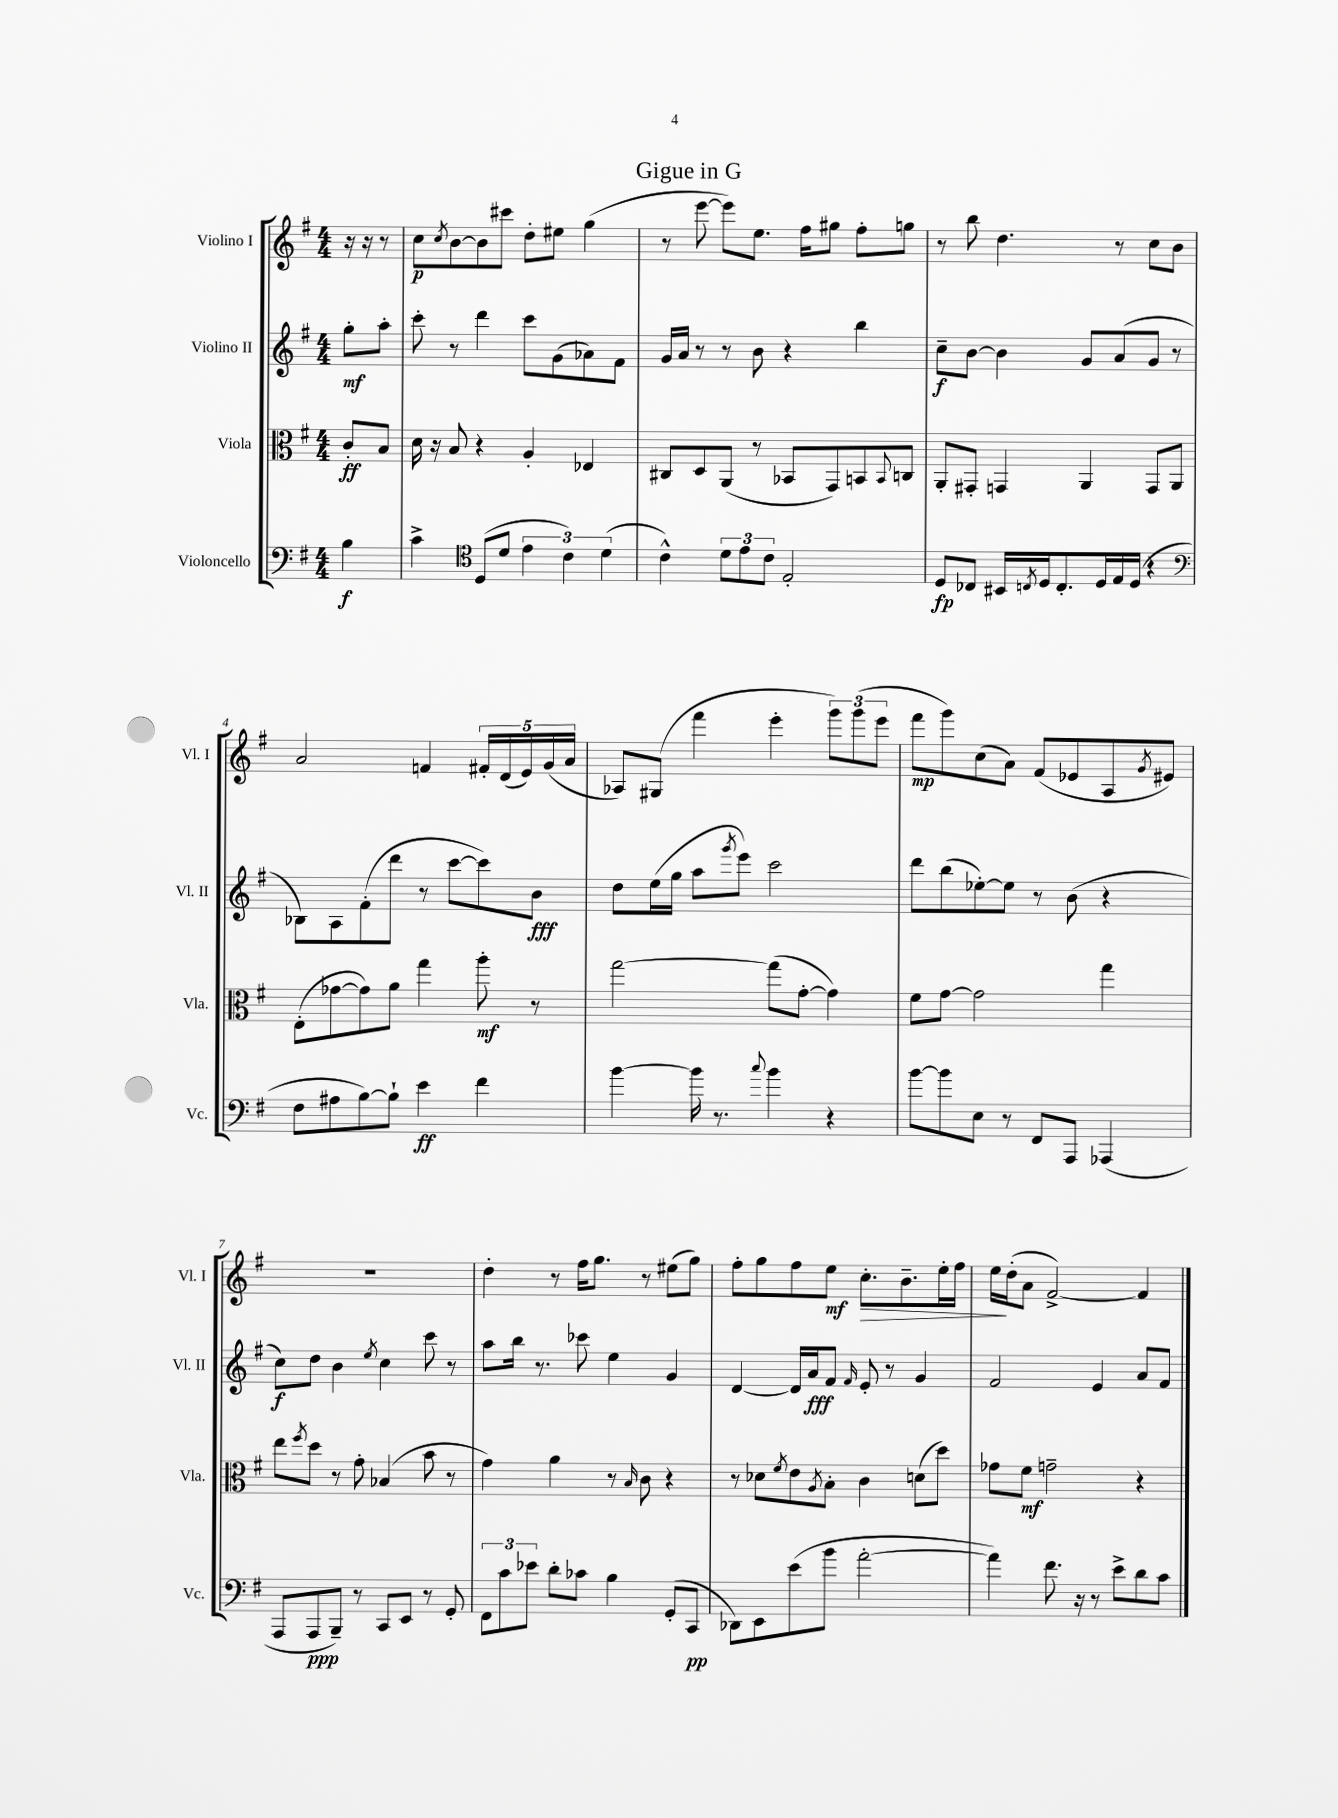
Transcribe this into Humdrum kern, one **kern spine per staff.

**kern	**dynam	**kern	**dynam	**kern	**dynam	**kern	**dynam
*part4	*part4	*part3	*part3	*part2	*part2	*part1	*part1
*staff4	*staff4	*staff3	*staff3	*staff2	*staff2	*staff1	*staff1
*I"Violoncello	*	*I"Viola	*	*I"Violino II	*	*I"Violino I	*
*I'Vc.	*	*I'Vla.	*	*I'Vl. II	*	*I'Vl. I	*
*clefF4	*	*clefC3	*	*clefG2	*	*clefG2	*
*k[f#]	*	*k[f#]	*	*k[f#]	*	*k[f#]	*
*M4/4	*	*M4/4	*	*M4/4	*	*M4/4	*
=	=	=	=	=	=	=	=
4B\	f	8c'/L	ff	8gg'\L	mf	16r	.
.	.	.	.	.	.	16r	.
.	.	8B/J	.	8aa'\J	.	8r	.
=1	=1	=1	=1	=1	=1	=1	=1
4c^\	.	16d\	.	8ccc'\	.	8cc\L	p
.	.	16r	.	.	.	.	.
.	.	.	.	.	.	8qcc/	.
.	.	8B/	.	8r	.	[8b\	.
*clefC4	*	*	*	*	*	*	*
(8D/L	.	4r	.	4ddd\	.	8b\]	.
8d/J	.	.	.	.	.	8ccc#X\J	.
6e\	.	4A'/	.	8ccc\L	.	8dd'\L	.
.	.	.	.	(8g\	.	8ee#X\J	.
6c\)	.	.	.	.	.	.	.
.	.	4E-X/	.	8a-X\)	.	(4gg\	.
(6d\	.	.	.	.	.	.	.
.	.	.	.	8f#\J	.	.	.
=2	=2	=2	=2	=2	=2	=2	=2
4c^^\)	.	8C#X/L	.	16g/LL	.	8r	.
.	.	.	.	16a/JJ	.	.	.
.	.	8D/	.	8r	.	[8eee\	.
12d\L	.	(8AA/J	.	8r	.	8eee\L])	.
12e\	.	.	.	.	.	.	.
.	.	8r	.	8b\	.	8.ee\J	.
12c\J	.	.	.	.	.	.	.
2E'/	.	8BB-X/L	.	4r	.	.	.
.	.	.	.	.	.	16ff#\KL	.
.	.	8GG/)	.	.	.	8gg#X\J	.
.	.	8BBn/	.	4bb\	.	8ff#'\L	.
.	.	8qqBB/	.	.	.	.	.
.	.	8Cn/J	.	.	.	8ggn\J	.
=3	=3	=3	=3	=3	=3	=3	=3
8D/L	fp	8AA'/L	.	8cc~\L	f	8r	.
8C-X/J	.	8GG#X'/J	.	[8b\J	.	8bb\	.
16BB#X/LL	.	4GGn/	.	4b\]	.	4.dd\	.
8qCn/	.	.	.	.	.	.	.
16D/J	.	.	.	.	.	.	.
8.C'/	.	.	.	.	.	.	.
.	.	4AA/	.	8g/L	.	.	.
16D/L	.	.	.	.	.	.	.
16E/	.	.	.	(8a/	.	8r	.
(16D/JJ	.	.	.	.	.	.	.
4r	.	8GG/L	.	8g/J	.	8cc\L	.
.	.	8AA/J	.	8r	.	8b\J	.
!!LO:LB:g=z
=4	=4	=4	=4	=4	=4	=4	=4
*clefF4	*	*	*	*	*	*	*
8F#\L	.	(8E'\L	.	8B-X\L)	.	2a/	.
8A#X\	.	[8g-X\	.	8A\	.	.	.
[8B\)	.	8g-\])	.	(8f#'\	.	.	.
8B`\J]	.	8a\J	.	8ddd\J	.	.	.
4e\	ff	4gg\	.	8r	.	4fn/	.
.	.	.	.	[8ccc\L	.	.	.
4f#\	.	8aa'\	mf	8ccc\])	.	20f#X'/LL	.
.	.	.	.	.	.	(20d/	.
.	.	.	.	.	.	20e/)	.
.	.	8r	.	8b\J	fff	.	.
.	.	.	.	.	.	(20g/	.
.	.	.	.	.	.	20a/JJ	.
=5	=5	=5	=5	=5	=5	=5	=5
[4b\	.	[2gg\	.	8dd\L	.	8A-X/L)	.
.	.	.	.	(16ee\L	.	(8G#X/J	.
.	.	.	.	16gg\JJ	.	.	.
16b\]	.	.	.	8aa\L	.	4fff#\	.
8.r	.	.	.	.	.	.	.
.	.	.	.	8qggg/	.	.	.
.	.	.	.	8eee\J)	.	.	.
8qqcc/	.	.	.	.	.	.	.
4b\	.	(8gg\L]	.	2ccc\	.	4eee'\	.
.	.	[8g'\J	.	.	.	.	.
4r	.	4g\])	.	.	.	12ggg\L)	.
.	.	.	.	.	.	(12ggg\	.
.	.	.	.	.	.	12eee\J	.
=6	=6	=6	=6	=6	=6	=6	=6
[8b\L	.	8f#\L	.	8ddd\L	.	8fff#\L	mp
8b\]	.	[8g\J	.	(8bb\	.	8ggg\)	.
8E\J	.	2g\]	.	[8ee-X'\)	.	(8cc\	.
8r	.	.	.	8ee-\J]	.	8a\J)	.
8FF#/L	.	.	.	8r	.	(8f#/L	.
8AAA/J	.	.	.	(8b\	.	8e-X/	.
(4AAA-X/	.	4gg\	.	4r	.	8A/	.
.	.	.	.	.	.	8qg/	.
.	.	.	.	.	.	8e#X/J)	.
!!LO:LB:g=z
=7	=7	=7	=7	=7	=7	=7	=7
8AAA/L	.	8ee\L	.	8cc\L)	f	1r	.
.	.	8qff#/	.	.	.	.	.
8AAA/	ppp	8dd\J	.	8dd\J	.	.	.
8BBB~/J)	.	8r	.	4b\	.	.	.
8r	.	8g'\	.	.	.	.	.
.	.	.	.	8qee/	.	.	.
8CC/L	.	(4B-X/	.	4cc\	.	.	.
8EE/J	.	.	.	.	.	.	.
8r	.	8b\	.	8ccc\	.	.	.
8GG'/	.	8r	.	8r	.	.	.
=8	=8	=8	=8	=8	=8	=8	=8
12FF#\L	.	4g\)	.	8aa\L	.	4dd'\	.
12c\	.	.	.	.	.	.	.
.	.	.	.	16bb\Jk	.	.	.
12e-X\J	.	.	.	.	.	.	.
.	.	.	.	8.r	.	.	.
8d'\L	.	4a\	.	.	.	8r	.
8c-X\J	.	.	.	8ccc-X\	.	16ff#\KL	.
.	.	.	.	.	.	8.gg\J	.
4B\	.	8r	.	4ee\	.	.	.
.	.	16qqB/	.	.	.	.	.
.	.	8c\	.	.	.	8r	.
(8GG'/L	.	4r	.	4g/	.	(8ee#X\L	.
8CC/J	pp	.	.	.	.	8gg\J)	.
=9	=9	=9	=9	=9	=9	=9	=9
8DD-X\L)	.	8r	.	[4d/	.	8ff#'\L	.
8EE\	.	8d-X\L	.	.	.	8gg\	.
.	.	8qf#/	.	.	.	.	.
(8e\	.	8e\	.	16d/LL]	.	8ff#\	.
.	.	.	.	16a/J	fff	.	.
.	.	8qA/	.	.	.	.	.
8b\J	.	8B'\J	.	8f#/J	.	8ee\J	mf
.	.	.	.	16qqf#/	.	.	.
!	!	!	!	!	!	!	!LO:HP:b
[2a'\	.	4c\	.	8e'/	.	8.cc'\L	>
.	.	.	.	8r	.	.	.
.	.	.	.	.	.	8.b~\	.
.	.	(8dn\L	.	4g/	.	.	.
.	.	8dd\J)	.	.	.	16ee'\L	.
.	.	.	.	.	.	16ff#\JJ	.
=10	=10	=10	=10	=10	=10	=10	=10
4a\])	.	8g-X\L	.	2f#/	.	16ee\LL	.
.	.	.	.	.	.	(16dd'\J	]
.	.	8f#\J	mf	.	.	8a\J	.
8.f#\	.	2gn~\	.	.	.	[2f#^/)	.
16r	.	.	.	.	.	.	.
8r	.	.	.	4e/	.	.	.
8e^\L	.	.	.	.	.	.	.
8d\	.	4r	.	8a/L	.	4f#/]	.
8c\J	.	.	.	8f#/J	.	.	.
==	==	==	==	==	==	==	==
*-	*-	*-	*-	*-	*-	*-	*-
